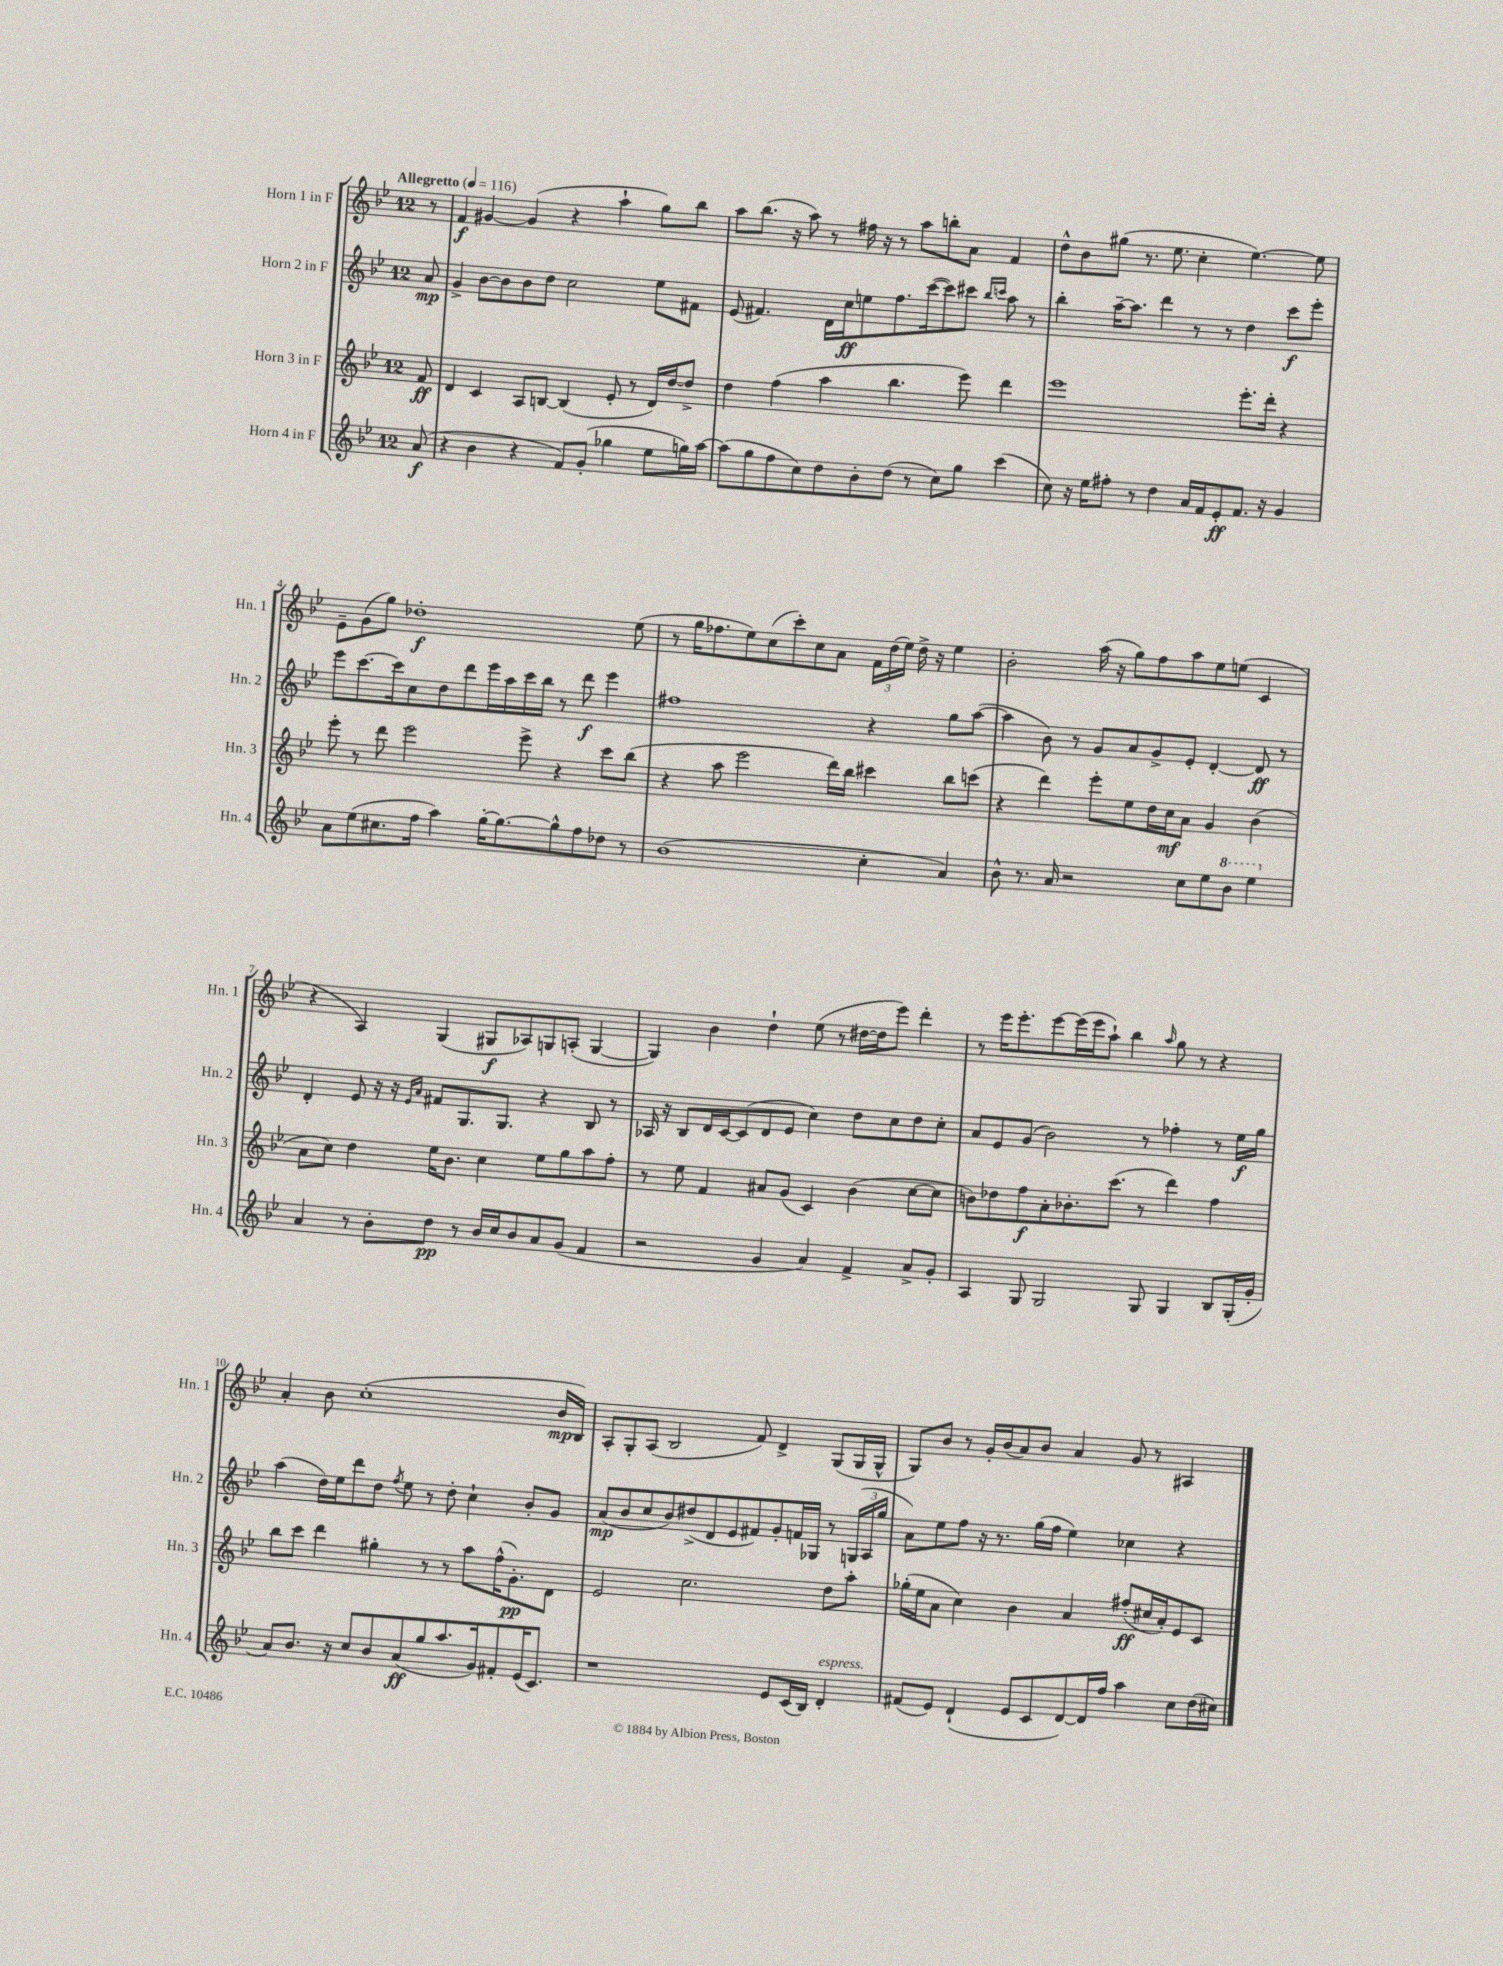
<<
\new StaffGroup <<
\new Staff = "s0" \with { instrumentName = "Horn 1 in F" shortInstrumentName = "Hn. 1" } {
    \clef treble \key bes \major \once \override Staff.TimeSignature.style = #'single-digit \time 12/8 \partial 8 \tempo "Allegretto" 4 = 116
    \autoBeamOff r8 |
    f'4\f gis'4~ gis'4( r4 a''4-! g''8[) bes''8] |
    a''8[ bes''8.]( r16 a''8) r8 fis''16 r16 r8 a''8[ b''8-. a'8] f'4 |
    d''8[-^ bes'8 gis''8]( r8. ees''8. c''4-. ees''4.~) ees''8 |
    ees'8[-- g'8( g''8]) des''1-.\f ees''8( |
    r8 g''16[ fes''8. ees''8) c''8( c'''8-.) c''8 a'8] \tuplet 3/2 { f'16[ d''16( ees''16]) } d''16-> r16 ees''4 |
    bes'2-. a''16( r16 g''8[) f''8 a''8 ees''8 e''8]( c'4 |
    r4 a4) g4( gis8[\f aes8) g8 a8]-.( g4~ |
    g4) bes'4 d''4-! ees''8( r8 dis''16[~ dis''16 ees'''8]) d'''4-. |
    r8 ees'''16[ ees'''8.-. ees'''8~ ees'''16( ees'''16 a''8]-!) bes''4 \grace { a''16 } g''8 r8 r4 |
    a'4-. bes'8 c''1-.( bes'16[\mp bes16]) |
    a8[-. g8-. a8]( bes2 f'8) d'4-> g8[( g16 g16]-^ |
    g8[) bes'8] r8 g'16[-. bes'16( a'8) bes'8] a'4 g'8 r8 ais4 \bar "|." |
}
\new Staff = "s1" \with { instrumentName = "Horn 2 in F" shortInstrumentName = "Hn. 2" } {
    \clef treble \key bes \major \once \override Staff.TimeSignature.style = #'single-digit \time 12/8 \partial 8
    \autoBeamOff a'8\mp |
    g'4-> bes'8[~ bes'8 bes'8 d''8] c''2 ees''8[ fis'8] |
    ees'8( fis'4.) d'16[ c''16\ff e''8 f''8. c'''16~( c'''8) cis'''8] \grace { bes''16[ c'''16] } a''8 r8 |
    bes''4-. a''16[~-- a''8.] d'''4 r8 r8 d''4 c'''8[\f ees'''8]-. |
    ees'''8[ c'''8.~ c'''16 c''8 d''8 d'''8 ees'''16 a''16 c'''16 bes''16] r8 d'''8\f ees'''4 |
    fis''1 r4 g''8[ a''8]~( |
    a''4 bes'8) r8 g'8[ a'8 g'8-> ees'8]-. d'4~-. d'8\ff r8 |
    d'4-. ees'8 r16 r16 \grace { ees'16[ a'16] } fis'8[ g8. g8.] r4 bes8 r8 |
    aes16 r16 bes8[ d'16 c'16~ c'8( d'8 ees'8] c''4) d''8[ c''8 d''8 c''8]-. |
    a'8[ ees'8 g'8]( bes'2) r8 fes''4-. r8 ees''16[\f g''16] |
    a''4( d''16[) ees''16 d'''8 d''8] \acciaccatura { f''8 } ees''8 r8 d''8-. c''4-! bes'8[-. g'8] |
    a'8[\mp( bes'8 c''8 bes'8) dis''8->( d'8 ees'8 fis'8) g'8-. f'16 ges16] r8 \tuplet 3/2 { g16[( a16 g''16] } |
    a'8[) ees''8 f''8] r16 r8. g''16[( f''16] ees''4) ces''4 r4 \bar "|." |
}
\new Staff = "s2" \with { instrumentName = "Horn 3 in F" shortInstrumentName = "Hn. 3" } {
    \clef treble \key bes \major \once \override Staff.TimeSignature.style = #'single-digit \time 12/8 \partial 8
    \autoBeamOff f'8\ff |
    d'4 c'4 a8[ b8]~ b4( ees'8-. r8 d'16[) d''16~ d''8]-> |
    d''4 f''4( a''4 bes''4. ees'''8) d'''4 |
    ees'''1 ees'''8.[-. d'''16]-. r4 |
    ees'''8-. r8 d'''8 ees'''2 ees'''8-> r4 c'''8[ bes''8]( |
    r4 a''8 ees'''2 d'''16[) bes''16] cis'''4 bes''8[ c'''8]( |
    r4 d'''4) ees'''8[-. ees''8 d''16 c''16\mf a'8] g'4 bes'4( |
    a'8[ c''8]) d''4 ees''16[ bes'8.] c''4 ees''8[ g''8 a''8 f''8]-. |
    r8 ees''8 f'4 ais'8[ g'8]( c'4) bes'4( c''8[~ c''8] |
    b'8[) des''8 f''8\f a'8-. bes'8.-. c'''8.]( r8 d'''4) f''4 |
    bes''8[ c'''8] d'''4 gis''4-. r8 r8 a''8[ f''16-^( g'8.-.\pp) d'8] |
    ees'2 c''2. d''8[ a''8]-. |
    ges''16[-.( ees''16 a'8] c''4) bes'4 a'4 fis''8[-.\ff( cis''16 a'16-.) ees'8 c'8] \bar "|." |
}
\new Staff = "s3" \with { instrumentName = "Horn 4 in F" shortInstrumentName = "Hn. 4" } {
    \clef treble \key bes \major \once \override Staff.TimeSignature.style = #'single-digit \time 12/8 \partial 8
    \autoBeamOff a'8\f( |
    r4 bes'4 r4 f'8[) g'8]-.( ges''4 ees''8[ g''16) a''16]~ |
    a''8[( g''8 f''8 c''8) d''8 bes'8-. d''8]( r8 c''8[) g''8] c'''4( |
    c''8) r16 ees''16[ fis''8]-. r8 d''4 a'16[ f'16 ees'8-.\ff f'8.] r16 g'4 |
    a'8[ ees''8( cis''8. f''16] a''4) g''16[~-. g''8.~ g''8-^ f''8 des''8] r8 |
    bes'1( c''4-. a'4) |
    bes'8-^ r8. a'16 r2 c''8[ ees''8 \ottava #1 bes''8] ees'''4 \ottava #0 |
    a'4 r8 bes'8[-. d''8]\pp r8 bes'16[ c''16 bes'8 a'8 g'8]( f'4 |
    r2 g'4 a'4) f'4-> a'8[-> g'8]-. |
    a4 g8 g2 g8 g4 bes8[ g16-.( g'16]-. |
    a'8[) bes'8.] r16 c''8[ bes'8 a'8\ff( g''8 a''8. g'16) fis'8-. ees'16( c'8.]) |
    r1 ees'8[ c'16( bes16]) d'4-.^\markup { \italic "espress." } |
    fis'8[( ees'8]) d'4-!( ees'8[ c'8 d'8~) d'16 f''16] a''4 c''8[ d''16( cis''16]) \bar "|." |
}
>>
>>
